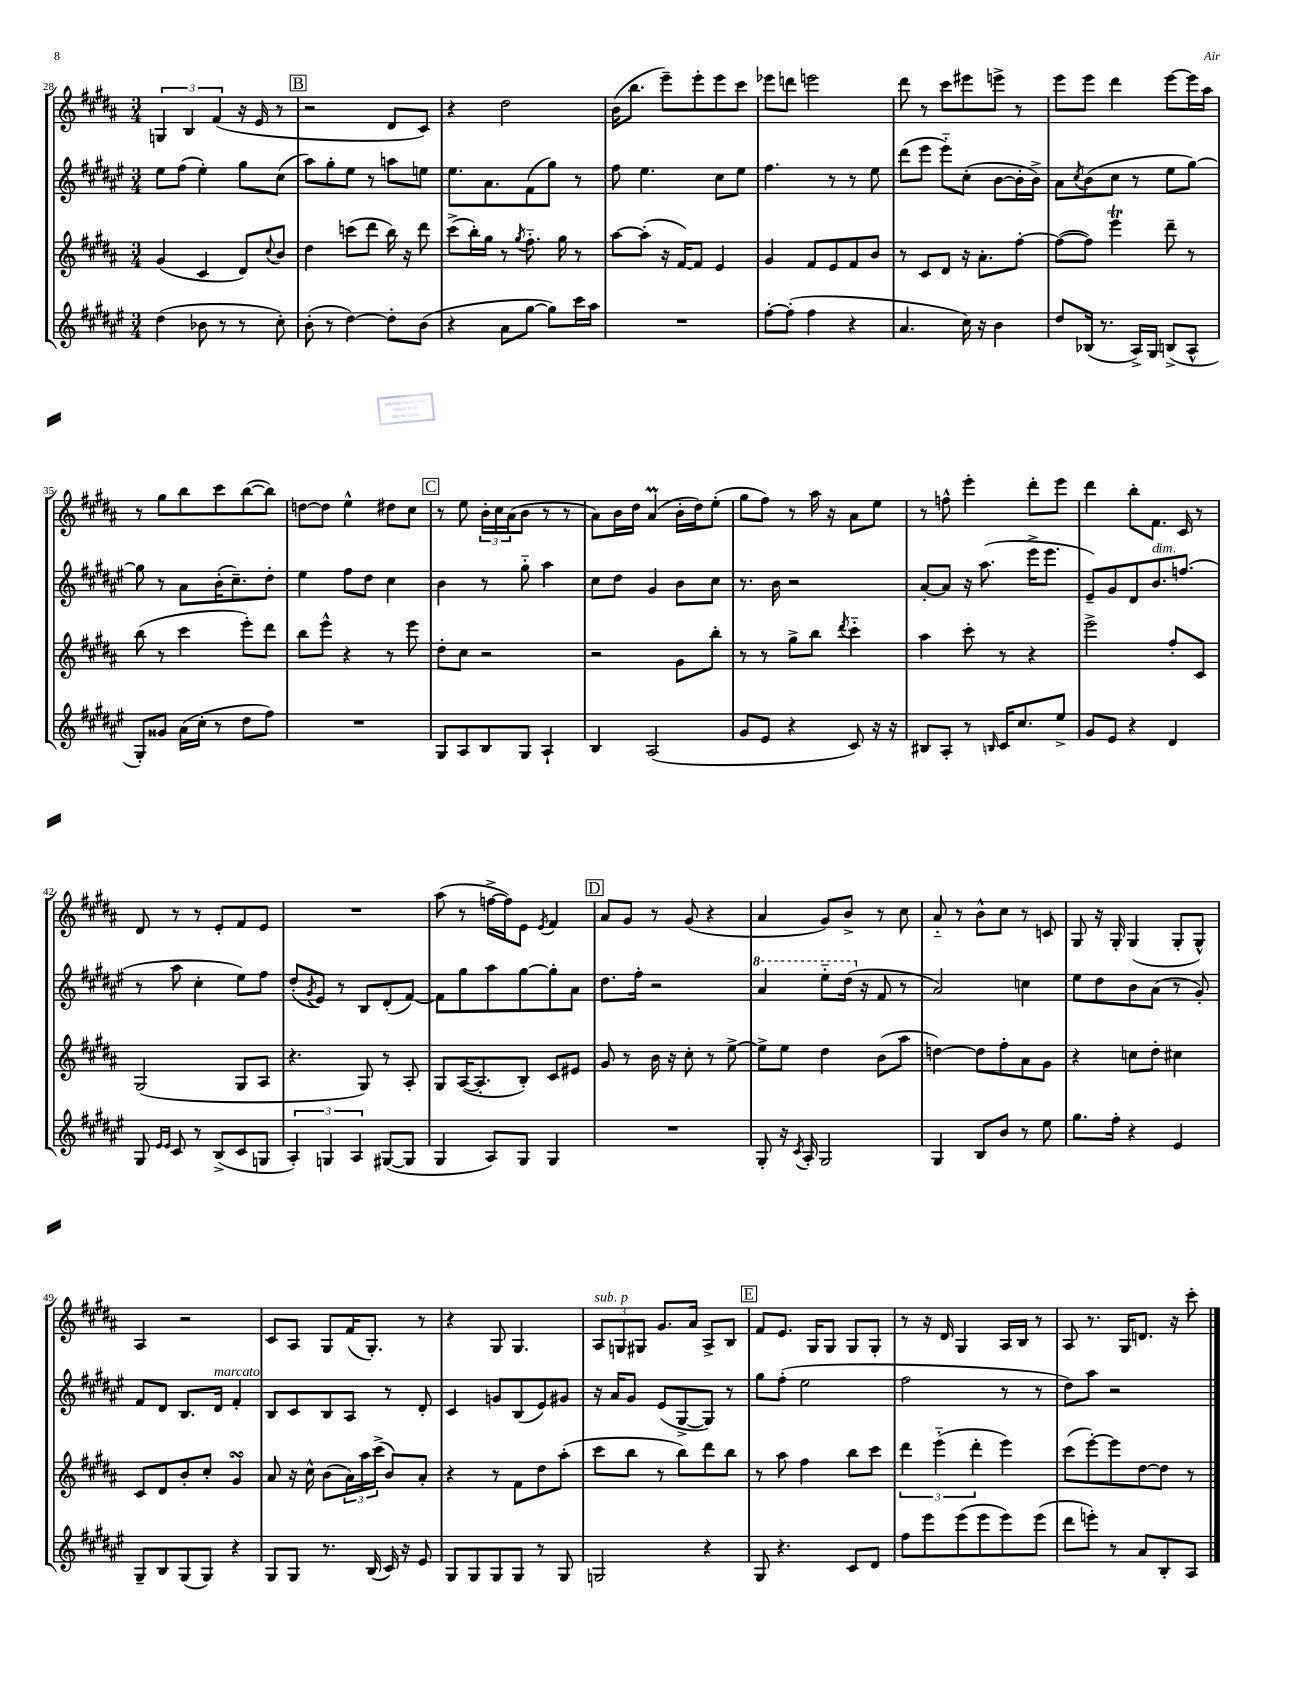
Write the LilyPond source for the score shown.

<<
\new StaffGroup <<
\new Staff = "s0" {
    \clef treble \key b \major \numericTimeSignature \time 3/4
    \tuplet 3/2 { g4 b4 fis'4( } r16 e'16 r8 |
    \mark \markup { \box "B" } r2 dis'8 cis'8) |
    r4 dis''2 |
    b'16( b''8. e'''8--) e'''8-. e'''8 cis'''8 |
    ees'''8 d'''8 e'''2 |
    dis'''8 r8 cis'''8 eis'''8 e'''8-> r8 |
    e'''8 e'''8 dis'''4 e'''8~ e'''16 ais''16 |
    r8 gis''8 b''8 cis'''8 b''8~( b''8) |
    d''8~ d''8 e''4-^ dis''8 cis''8 |
    \mark \markup { \box "C" } r8 e''8 \tuplet 3/2 { b'16-. cis''16 ais'16( } b'8 r8 r8 |
    ais'8) b'16 dis''16 ais'4\prall( b'16-. dis''16) e''8-.( |
    gis''8 fis''8) r8 ais''16 r16 ais'8 e''8 |
    r8 f''8-^ e'''4-. dis'''8-. e'''8 |
    dis'''4 b''8-. fis'8. cis'16 r8 |
    dis'8 r8 r8 e'8-. fis'8 e'8 |
    R2. |
    ais''8( r8 f''16~-> f''16) e'8 \acciaccatura { e'8 } fis'4 |
    \mark \markup { \box "D" } ais'8 gis'8 r8 gis'8( r4 |
    ais'4 gis'8) b'8-> r8 cis''8 |
    ais'8-_ r8 b'8-^ cis''8 r8 c'8 |
    gis8 r16 gis16-. gis4( gis8-. gis8-^) |
    ais4 r2 |
    cis'8 ais8 gis8 fis'16( gis8.-.) r8 |
    r4 gis8 gis4. |
    \tuplet 3/2 { ais8^\markup { \italic "sub. p" } g8 gis8 } gis'8. ais'16 ais8-> b8 |
    \mark \markup { \box "E" } fis'8 e'8. gis16 gis8 gis8 gis8-. |
    r8 r16 dis'16 gis4 ais16 b16 r8 |
    ais8 r8. gis16 d'8. r16 cis'''8-. \bar "|." |
}
\new Staff = "s1" {
    \clef treble \key fis \major \numericTimeSignature \time 3/4
    eis''8 fis''8( eis''4-.) gis''8 cis''8( |
    \mark \markup { \box "B" } ais''8) gis''8-. eis''8 r8 a''8 e''8 |
    eis''8. ais'8. fis'8( gis''8) r8 |
    fis''8 eis''4. cis''8 eis''8 |
    fis''4. r8 r8 eis''8 |
    dis'''8( eis'''8 eis'''8-_) cis''8-.( b'8~ b'16-. b'16->) |
    ais'8 \acciaccatura { cis''8 } b'8( cis''8 r8 eis''8 gis''8~) |
    gis''8 r8 ais'8 b'16-.( cis''8.--) dis''8-. |
    eis''4 fis''8 dis''8 cis''4 |
    \mark \markup { \box "C" } b'4 r8 gis''8-_ ais''4 |
    cis''8 dis''8 gis'4 b'8 cis''8 |
    r8. b'16 r2 |
    ais'8~-. ais'8 r16 ais''8.( eis'''16-> eis'''8. |
    eis'8--) gis'8 dis'8 b'8.^\markup { \italic "dim." } f''8.( |
    r8 ais''8 cis''4-. eis''8) fis''8 |
    dis''8-.( \acciaccatura { gis'8 } eis'8) r8 b8 dis'8-.( fis'8~) |
    fis'8 gis''8 ais''8 gis''8~ gis''8-. ais'8 |
    \mark \markup { \box "D" } dis''8. fis''16-. r2 |
    \ottava #1 ais''4 eis'''8-_ dis'''16( \ottava #0 r16 fis'8 r8 |
    ais'2) c''4 |
    eis''8 dis''8 b'8 ais'8( r8 gis'8-.) |
    fis'8 dis'8 b8. dis'16^\markup { \italic "marcato" } fis'4-. |
    b8 cis'8 b8 ais8 r8 dis'8-. |
    cis'4 g'8 b8( eis'8) gis'8 |
    r16 ais'16 gis'8 eis'8( gis8~-> gis8) r8 |
    \mark \markup { \box "E" } gis''8 fis''8-.( eis''2 |
    fis''2 r8 r8 |
    dis''8) ais''8 r2 \bar "|." |
}
\new Staff = "s2" {
    \clef treble \key b \major \numericTimeSignature \time 3/4
    gis'4( cis'4 dis'8) \appoggiatura { cis''8 } b'8 |
    \mark \markup { \box "B" } dis''4 c'''8( dis'''8 b''16) r16 dis'''8 |
    cis'''8->( b''16-.) gis''16 r8 \acciaccatura { gis''8 } fis''8.-_ gis''16 r8 |
    ais''8~ ais''8-.( r16 fis'16~) fis'8 e'4 |
    gis'4 fis'8 e'8 fis'8 b'8 |
    r8 cis'8 dis'8 r16 ais'8.-. fis''8~-. |
    fis''8~( fis''8) e'''4\trill dis'''8-- r8 |
    b''8( r8 cis'''4 e'''8-.) dis'''8 |
    b''8 e'''8-^ r4 r8 e'''8 |
    \mark \markup { \box "C" } dis''8-. cis''8 r2 |
    r2 gis'8 b''8-. |
    r8 r8 gis''8-> b''8 \acciaccatura { dis'''8 } cis'''4-_ |
    ais''4 cis'''8-. r8 r4 |
    e'''2-> fis''8-. cis'8 |
    gis2( gis8 ais8 |
    r4. gis8) r8 ais8-. |
    gis8 ais16~( ais8.-. b8-.) cis'8 eis'8 |
    \mark \markup { \box "D" } gis'8 r8 b'16 r16 cis''8-. r8 e''8~-> |
    e''8-> e''8 dis''4 b'8( ais''8 |
    d''4~) d''8 fis''8-. ais'8 gis'8 |
    r4 c''8 dis''8-. cis''4 |
    cis'8 dis'8 b'8-. cis''8-. gis'4\turn |
    ais'8 r16 cis''16-^ b'8( \tuplet 3/2 { ais'16) ais''16 cis'''16->( } b'8) ais'8-. |
    r4 r8 fis'8 dis''8 ais''8-.( |
    cis'''8 b''8 r8 b''8) dis'''8 b''8 |
    \mark \markup { \box "E" } r8 ais''8 fis''4 b''8 cis'''8 |
    \tuplet 3/2 { dis'''4 e'''4-_( dis'''4-. } e'''4) |
    cis'''8( e'''8~-.) e'''8 dis''8~ dis''8 r8 \bar "|." |
}
\new Staff = "s3" {
    \clef treble \key fis \major \numericTimeSignature \time 3/4
    dis''4( bes'8 r8 r8 cis''8-.) |
    \mark \markup { \box "B" } b'8-.( r8 dis''4~) dis''8-. b'8( |
    r4 ais'8 gis''8~ gis''8) cis'''16 ais''16 |
    R2. |
    fis''8~-. fis''8-.( fis''4 r4 |
    ais'4. cis''16) r16 b'4 |
    dis''8 bes16( r8. ais16->) gis16 b8->( ais8-^ |
    gis8-.) gisis'8 ais'16( cis''16-. r8 dis''8 fis''8) |
    R2. |
    \mark \markup { \box "C" } gis8 ais8 b8 gis8 ais4-! |
    b4 ais2( |
    gis'8 eis'8 r4 cis'8) r16 r16 |
    bis8 ais8-. r8 \grace { b16 } cis'16 cis''8. eis''8-> |
    gis'8 eis'8 r4 dis'4 |
    gis8 \grace { eis'16 eis'16 } cis'8 r8 b8->( cis'8 g8 |
    \tuplet 3/2 { ais4-.) g4 ais4 } gis8~( gis8 |
    gis4 ais8) gis8 gis4 |
    \mark \markup { \box "D" } R2. |
    gis8-. r16 \acciaccatura { cis'8 } ais16-. gis2 |
    gis4 b8 b'8 r8 eis''8 |
    gis''8. fis''16-. r4 eis'4 |
    gis8-- b8 gis8( gis8) r4 |
    gis8 gis8 r8. b16( cis'16) r16 eis'8 |
    gis8 gis8 gis8 gis8 r8 gis8 |
    g2 r4 |
    \mark \markup { \box "E" } gis8 r4. cis'8 dis'8 |
    fis''8 eis'''8 eis'''8( eis'''8 eis'''8) eis'''8( |
    dis'''8 e'''8-.) r8 ais'8 b8-. ais8 \bar "|." |
}
>>
>>
\layout { \context { \Score currentBarNumber = #28 } }
